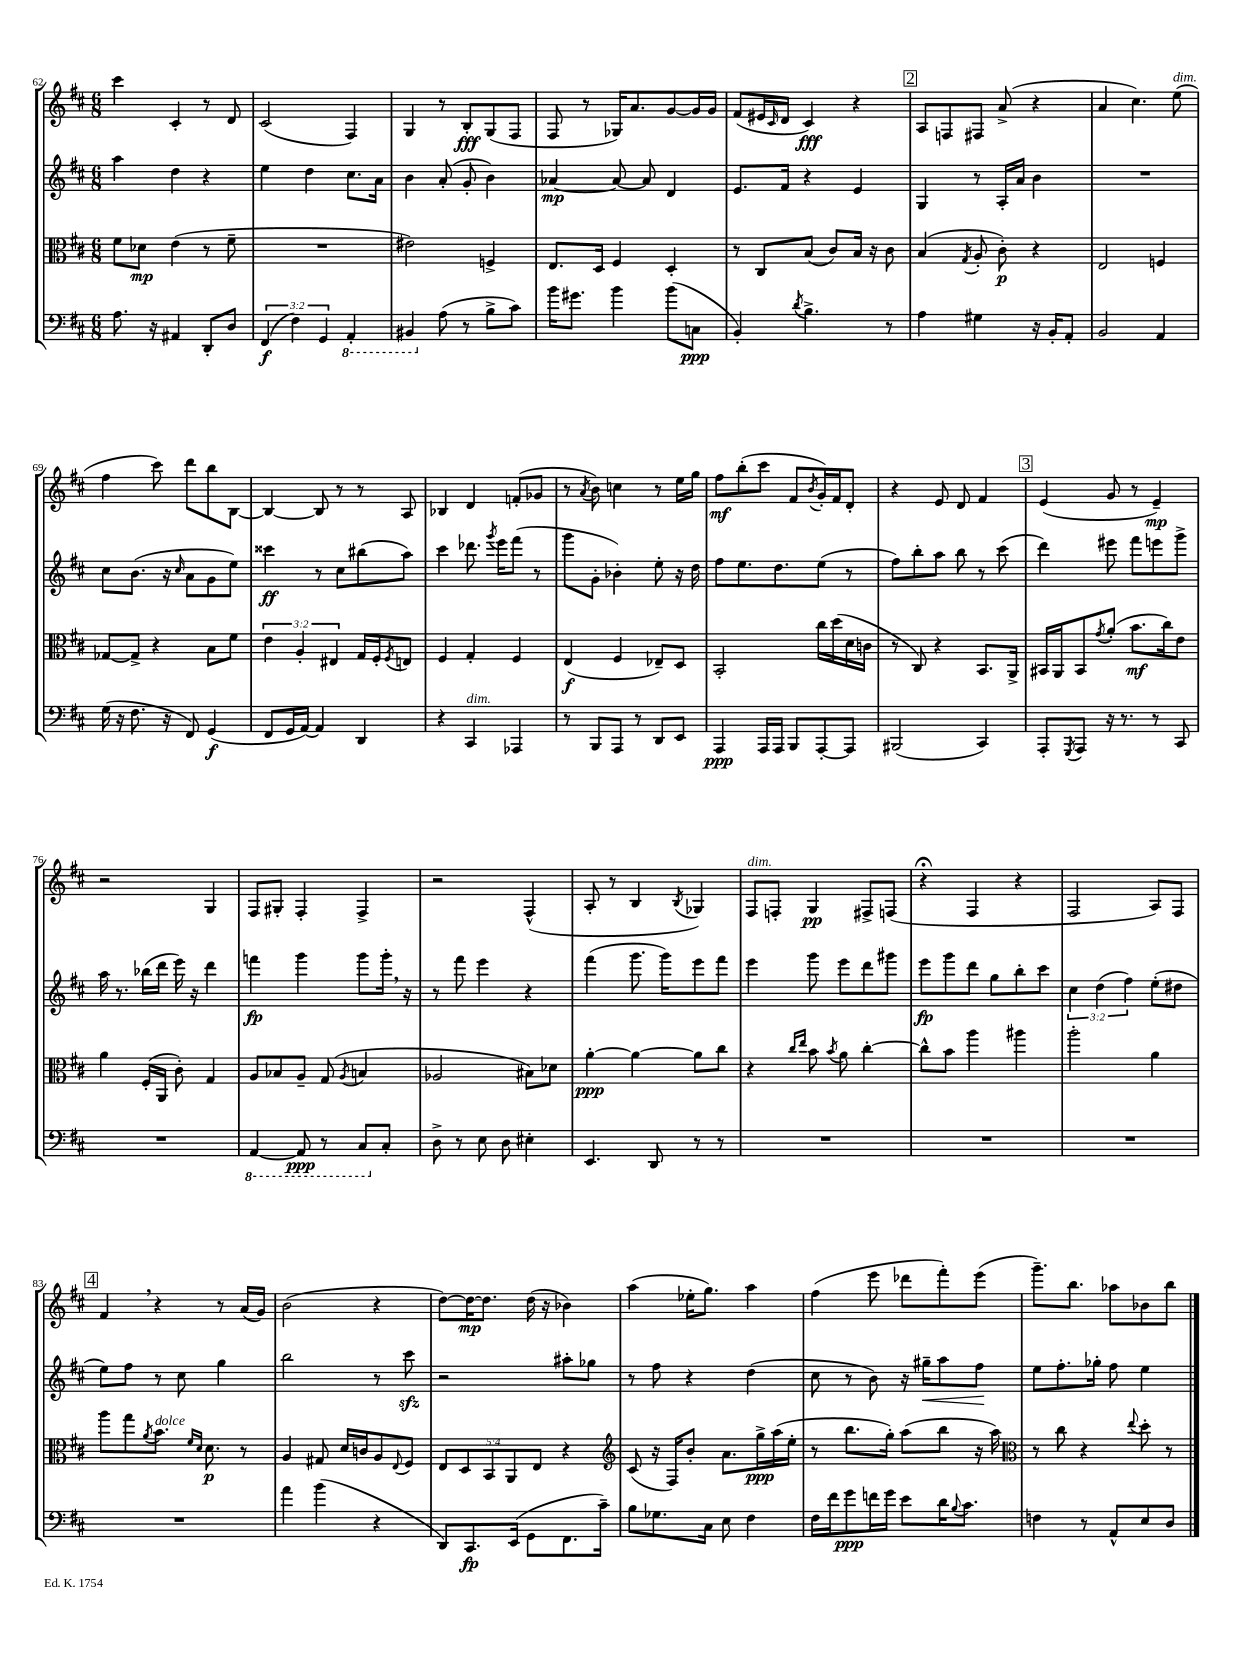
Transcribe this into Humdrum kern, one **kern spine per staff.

**kern	**dynam	**kern	**dynam	**kern	**dynam	**kern	**dynam
*part4	*part4	*part3	*part3	*part2	*part2	*part1	*part1
*staff4	*staff4	*staff3	*staff3	*staff2	*staff2	*staff1	*staff1
*clefF4	*	*clefC3	*	*clefG2	*	*clefG2	*
*k[f#c#]	*	*k[f#c#]	*	*k[f#c#]	*	*k[f#c#]	*
*M6/8	*	*M6/8	*	*M6/8	*	*M6/8	*
=62	=62	=62	=62	=62	=62	=62	=62
8.A\	.	8f#\L	.	4aa\	.	4ccc#\	.
.	.	8d-X\J	mp	.	.	.	.
16r	.	.	.	.	.	.	.
4AA#X/	.	(4e\	.	4dd\	.	4c#'/	.
8DD'/L	.	8r	.	4r	.	8r	.
8D/J	.	8f#~\	.	.	.	8d/	.
=63	=63	=63	=63	=63	=63	=63	=63
(6FF#/	f	2.r	.	4ee\	.	(2c#/	.
6F#\)	.	.	.	.	.	.	.
.	.	.	.	4dd\	.	.	.
6GG/	.	.	.	.	.	.	.
*8ba	*	*	*	*	*	*	*
4AAA'/	.	.	.	8.cc#\L	.	4F#/)	.
.	.	.	.	16a\Jk	.	.	.
=64	=64	=64	=64	=64	=64	=64	=64
4BBB#X/	.	2e#X\)	.	4b\	.	4G/	.
*X8ba	*	*	*	*	*	*	*
(8A\	.	.	.	(8a'/	.	8r	.
8r	.	.	.	8g'/	.	8B'/L	fff
8B^\L	.	4Fn^/	.	4b\)	.	(8G/	.
8c#\J)	.	.	.	.	.	8F#/J	.
=65	=65	=65	=65	=65	=65	=65	=65
16b\KL	.	8.E/L	.	[4a-X/	mp	8F#/	.
8.g#X\J	.	.	.	.	.	.	.
.	.	.	.	.	.	8r	.
.	.	16D/Jk	.	.	.	.	.
4b\	.	4F#/	.	8a-/_	.	16G-X/KL)	.
.	.	.	.	.	.	8.a/	.
.	.	.	.	8a-/]	.	.	.
(8b\L	.	4D'/	.	4d/	.	[8g/	.
8Cn\J	ppp	.	.	.	.	16g/L]	.
.	.	.	.	.	.	16g/JJ	.
=66	=66	=66	=66	=66	=66	=66	=66
4BB'/)	.	8r	.	8.e/L	.	(8f#/L	.
.	.	8C#/L	.	.	.	16e#X/L	.
.	.	.	.	.	.	16qqc#/	.
.	.	.	.	16f#/Jk	.	16d/JJ	.
8qd/	.	.	.	.	.	.	.
4.B^\	.	(8B/J	.	4r	.	4c#/)	fff
.	.	8c#/L)	.	.	.	.	.
.	.	16B/Jk	.	4e/	.	4r	.
.	.	16r	.	.	.	.	.
8r	.	8c#\	.	.	.	.	.
!!LO:REH:place=s1:t=2
=67	=67	=67	=67	=67	=67	=67	=67
4A\	.	(4B/	.	4G/	.	8A/L	.
.	.	.	.	.	.	8Fn/	.
.	.	8qG/	.	.	.	.	.
4G#X\	.	8A'/	.	8r	.	8F#X/J	.
.	.	8c#'\)	p	16A'/LL	.	(8a^/	.
.	.	.	.	16a/JJ	.	.	.
16r	.	4r	.	4b\	.	4r	.
16BB'/KL	.	.	.	.	.	.	.
8AA'/J	.	.	.	.	.	.	.
=68	=68	=68	=68	=68	=68	=68	=68
2BB/	.	2E/	.	2.r	.	4a/	.
.	.	.	.	.	.	4.cc#\)	.
4AA/	.	4Fn/	.	.	.	.	.
!	!	!	!	!	!	!LO:TX:a:i:t=dim.	!
.	.	.	.	.	.	(8ee\	.
!!LO:LB:g=z
=69	=69	=69	=69	=69	=69	=69	=69
(16G\	.	[8G-X/L	.	8cc#\L	.	4ff#\	.
16r	.	.	.	.	.	.	.
8.F#\	.	8G-^/J]	.	(8.b\J	.	.	.
.	.	4r	.	.	.	8ccc#\)	.
16r	.	.	.	16r	.	.	.
.	.	.	.	16qqcc#/	.	.	.
8FF#/)	.	.	.	8a\L	.	8ddd\L	.
(4GG/	f	8B\L	.	8g\	.	8bb\	.
.	.	8f#\J	.	8ee\J)	.	[8B\J	.
=70	=70	=70	=70	=70	=70	=70	=70
8FF#/L	.	6e\	.	4ccc##X\	ff	4B/_	.
16GG/L	.	.	.	.	.	.	.
.	.	6A'/	.	.	.	.	.
[16AA/JJ)	.	.	.	.	.	.	.
4AA/]	.	.	.	8r	.	8B/]	.
.	.	6E#X/	.	.	.	.	.
.	.	.	.	8cc#\L	.	8r	.
4DD/	.	16G/LL	.	(8bb#X\	.	8r	.
.	.	16F#'/J	.	.	.	.	.
.	.	8qF#/	.	.	.	.	.
.	.	8En/J	.	8aa\J)	.	8A/	.
=71	=71	=71	=71	=71	=71	=71	=71
4r	.	4F#/	.	4ccc#\	.	4B-X/	.
!LO:TX:a:i:t=dim.	!	!	!	!	!	!	!
4CC#/	.	4G'/	.	8.ddd-X\	.	4d/	.
.	.	.	.	8qggg/	.	.	.
.	.	.	.	16eee\KL	.	.	.
4AAA-X/	.	4F#/	.	(8fff#\J	.	(8fn'/L	.
.	.	.	.	8r	.	8g-X/J	.
=72	=72	=72	=72	=72	=72	=72	=72
8r	.	(4E/	f	8ggg\L	.	8r	.
.	.	.	.	.	.	8qa/	.
8BBB/L	.	.	.	8g'\J	.	8b\)	.
8AAA/J	.	4F#/	.	4b-X'\)	.	4ccn\	.
8r	.	.	.	.	.	.	.
8DD/L	.	8E-X~/L)	.	8ee'\	.	8r	.
8EE/J	.	8D/J	.	16r	.	16ee\LL	.
.	.	.	.	16dd\	.	16gg\JJ	.
=73	=73	=73	=73	=73	=73	=73	=73
4AAA/	ppp	2BB'/	.	8ff#\L	.	8ff#\L	mf
.	.	.	.	8.ee\	.	(8bb'\	.
16AAA/LL	.	.	.	.	.	8ccc#\J	.
16AAA/JJ	.	.	.	8.dd\	.	.	.
8BBB/L	.	.	.	.	.	8f#/L	.
.	.	.	.	.	.	8qb/	.
[8AAA'/	.	16cc#\LL	.	(8ee\J	.	16g'/L)	.
.	.	(16dd\	.	.	.	16f#/J	.
8AAA/J]	.	16d\	.	8r	.	8d'/J	.
.	.	16cn\JJ	.	.	.	.	.
=74	=74	=74	=74	=74	=74	=74	=74
(2BBB#X/	.	8r	.	8ff#\L)	.	4r	.
.	.	8C#/)	.	8bb'\	.	.	.
.	.	4r	.	8aa\J	.	8e/	.
.	.	.	.	8bb\	.	8d/	.
4CC#/)	.	8.BB/L	.	8r	.	4f#/	.
.	.	.	.	(8ccc#\	.	.	.
.	.	16AA^/Jk	.	.	.	.	.
!!LO:REH:place=s1:t=3
=75	=75	=75	=75	=75	=75	=75	=75
8AAA'/L	.	16BB#X/LL	.	4ddd\)	.	(4e/	.
.	.	16AA/J	.	.	.	.	.
8qGGG/	.	.	.	.	.	.	.
8AAA/J	.	8BB#/	.	.	.	.	.
.	.	8qg/	.	.	.	.	.
16r	.	(8a'/J	.	8eee#X\	.	8g/	.
8.r	.	.	.	.	.	.	.
.	.	8.b\L	mf	8fff#\L	.	8r	.
8r	.	.	.	8eeen\	.	4e~/)	mp
.	.	16cc#\k)	.	.	.	.	.
8CC#/	.	8e\J	.	8ggg^\J	.	.	.
!!LO:LB:g=z
=76	=76	=76	=76	=76	=76	=76	=76
2.r	.	4a\	.	16aa\	.	2r	.
.	.	.	.	8.r	.	.	.
.	.	(16F#'/LL	.	(16bb-X\LL	.	.	.
.	.	16AA/JJ	.	16ddd\JJ	.	.	.
.	.	8c#'\)	.	16eee\)	.	.	.
.	.	.	.	16r	.	.	.
.	.	4G/	.	4ddd\	.	4G/	.
=77	=77	=77	=77	=77	=77	=77	=77
*8ba	*	*	*	*	*	*	*
[4AAA/	.	8A/L	.	4fffn\	fp	8F#/L	.
.	.	8B-X/	.	.	.	8G#X'/J	.
8AAA/]	ppp	8A~/J	.	4ggg\	.	4F#'/	.
8r	.	(8G/	.	.	.	.	.
.	.	8qA/	.	.	.	.	.
8CC#/L	.	4Bn/	.	8ggg\L	.	4F#^/	.
*X8ba	*	*	*	*	*	*	*
8C#'/J	.	.	.	16ggg',\Jk	.	.	.
.	.	.	.	16r	.	.	.
=78	=78	=78	=78	=78	=78	=78	=78
8D^\	.	2A-X/	.	8r	.	2r	.
8r	.	.	.	8fff#\	.	.	.
8E\	.	.	.	4eee\	.	.	.
8D\	.	.	.	.	.	.	.
4E#X'\	.	8B#X\L)	.	4r	.	(4F#^^/	.
.	.	8d-X\J	.	.	.	.	.
=79	=79	=79	=79	=79	=79	=79	=79
4.EE/	.	[4a'\	ppp	(4fff#\	.	8A'/	.
.	.	.	.	.	.	8r	.
.	.	4a\_	.	8.ggg\	.	4B/	.
8DD/	.	.	.	.	.	.	.
.	.	.	.	16ggg\KL)	.	.	.
.	.	.	.	.	.	8qB/	.
8r	.	8a\L]	.	8eee\	.	4G-X/)	.
8r	.	8cc#\J	.	8fff#\J	.	.	.
=80	=80	=80	=80	=80	=80	=80	=80
!	!	!	!	!	!	!LO:TX:a:i:t=dim.	!
2.r	.	4r	.	4eee\	.	8F#/L	.
.	.	.	.	.	.	8Fn'/J	.
.	.	16qqcc#/LL	.	.	.	.	.
.	.	16qqee/JJ	.	.	.	.	.
.	.	8b\	.	8ggg\	.	4G/	pp
.	.	8qb/	.	.	.	.	.
.	.	8a\	.	8eee\L	.	.	.
.	.	[4cc#'\	.	8ddd\	.	8F#X^/L	.
.	.	.	.	8ggg#X\J	.	(8Fn/J	.
=81	=81	=81	=81	=81	=81	=81	=81
2.r	.	8cc#^^\L]	.	8eee\L	fp	4r;<	.
.	.	8b\J	.	8ggg\	.	.	.
.	.	4aa\	.	8ddd\J	.	4F#/	.
.	.	.	.	8gg\L	.	.	.
.	.	4aa#X\	.	8bb'\	.	4r	.
.	.	.	.	8ccc#\J	.	.	.
=82	=82	=82	=82	=82	=82	=82	=82
2.r	.	2aa'\	.	6cc#\	.	2F#/	.
.	.	.	.	(6dd\	.	.	.
.	.	.	.	6ff#\)	.	.	.
.	.	4a\	.	(8ee'\L	.	8A/L)	.
.	.	.	.	8dd#X\J	.	8F#/J	.
!!LO:LB:g=z
!!LO:REH:place=s1:t=4
=83	=83	=83	=83	=83	=83	=83	=83
2.r	.	8aa\L	.	8ee\L)	.	4f#,/	.
.	.	8gg\	.	8ff#\J	.	.	.
.	.	8qa/	.	.	.	.	.
!	!	!LO:TX:a:i:t=dolce	!	!	!	!	!
.	.	8.b\J	.	8r	.	4r	.
.	.	.	.	8cc#\	.	.	.
.	.	16qqf#/LL	.	.	.	.	.
.	.	16qqd/JJ	.	.	.	.	.
.	.	8.d\	p	.	.	.	.
.	.	.	.	4gg\	.	8r	.
.	.	8r	.	.	.	(16a/LL	.
.	.	.	.	.	.	16g/JJ)	.
=84	=84	=84	=84	=84	=84	=84	=84
4a\	.	4A/	.	2bb\	.	(2b\	.
(4b\	.	8G#X/	.	.	.	.	.
.	.	16d/LL	.	.	.	.	.
.	.	16cn/J	.	.	.	.	.
4r	.	8A/	.	8r	.	4r	.
.	.	8qqE/	.	.	.	.	.
.	.	8F#/J	.	8ccc#zz\	.	.	.
=85	=85	=85	=85	=85	=85	=85	=85
8DD/L)	.	10E/L	.	2r	.	[8dd\L)	.
.	.	10D/	.	.	.	.	.
8.CC#/	fp	.	.	.	.	16dd\K_	mp
.	.	.	.	.	.	8.dd\J]	.
.	.	10BB/	.	.	.	.	.
.	.	10AA/	.	.	.	.	.
(16EE/Jk	.	.	.	.	.	.	.
8GG\L	.	.	.	.	.	(16dd\	.
.	.	10E/J	.	.	.	.	.
.	.	.	.	.	.	16r	.
8.FF#\	.	4r	.	8aa#X'\L	.	4b-X\)	.
.	.	.	.	8gg-X\J	.	.	.
16c#~\Jk)	.	.	.	.	.	.	.
=86	=86	=86	=86	=86	=86	=86	=86
*	*	*clefG2	*	*	*	*	*
8B\L	.	(8c#/	.	8r	.	(4aa\	.
8.G-X\	.	16r	.	8ff#\	.	.	.
.	.	16F#/KL)	.	.	.	.	.
.	.	8b'/J	.	4r	.	16ee-X'\KL	.
16C#\Jk	.	.	.	.	.	8.gg\J)	.
8E\	.	8.a\L	.	.	.	.	.
4F#\	.	.	.	(4dd\	.	4aa\	.
.	.	16gg^\L	ppp	.	.	.	.
.	.	(16aa\	.	.	.	.	.
.	.	16ee'\JJ	.	.	.	.	.
=87	=87	=87	=87	=87	=87	=87	=87
16F#\LL	.	8r	.	8cc#\	.	(4ff#\	.
16f#\J	.	.	.	.	.	.	.
8g\	ppp	8.bb\L	.	8r	.	.	.
16fn\L	.	.	.	8b\)	.	8eee\	.
16g\JJ	.	16gg'\Jk)	.	.	.	.	.
8e\L	.	(8aa\L	.	16r	.	8ddd-X\L	.
!	!	!	!	!	!LO:HP:b	!	!
.	.	.	.	16gg#X~\KL	<	.	.
16d\K	.	8bb\J	.	8aa\	.	8fff#'\)	.
8qqB/	.	.	.	.	.	.	.
8.c#\J	.	.	.	.	.	.	.
.	.	16r	.	8ff#\J	.	(8eee\J	.
.	.	16aa\)	.	.	.	.	.
.	.	.	.	.	[	.	.
=88	=88	=88	=88	=88	=88	=88	=88
*	*	*clefC3	*	*	*	*	*
4Fn\	.	8r	.	8ee\L	.	8.ggg~\L)	.
.	.	8cc#\	.	8.ff#'\	.	.	.
.	.	.	.	.	.	8.bb\J	.
8r	.	4r	.	.	.	.	.
.	.	.	.	16gg-X'\Jk	.	.	.
8AA^^/L	.	.	.	8ff#\	.	8aa-X\L	.
.	.	8qqee/	.	.	.	.	.
8E/	.	8dd'\	.	4ee\	.	8b-X\	.
8D/J	.	8r	.	.	.	8bb\J	.
==	==	==	==	==	==	==	==
*-	*-	*-	*-	*-	*-	*-	*-
